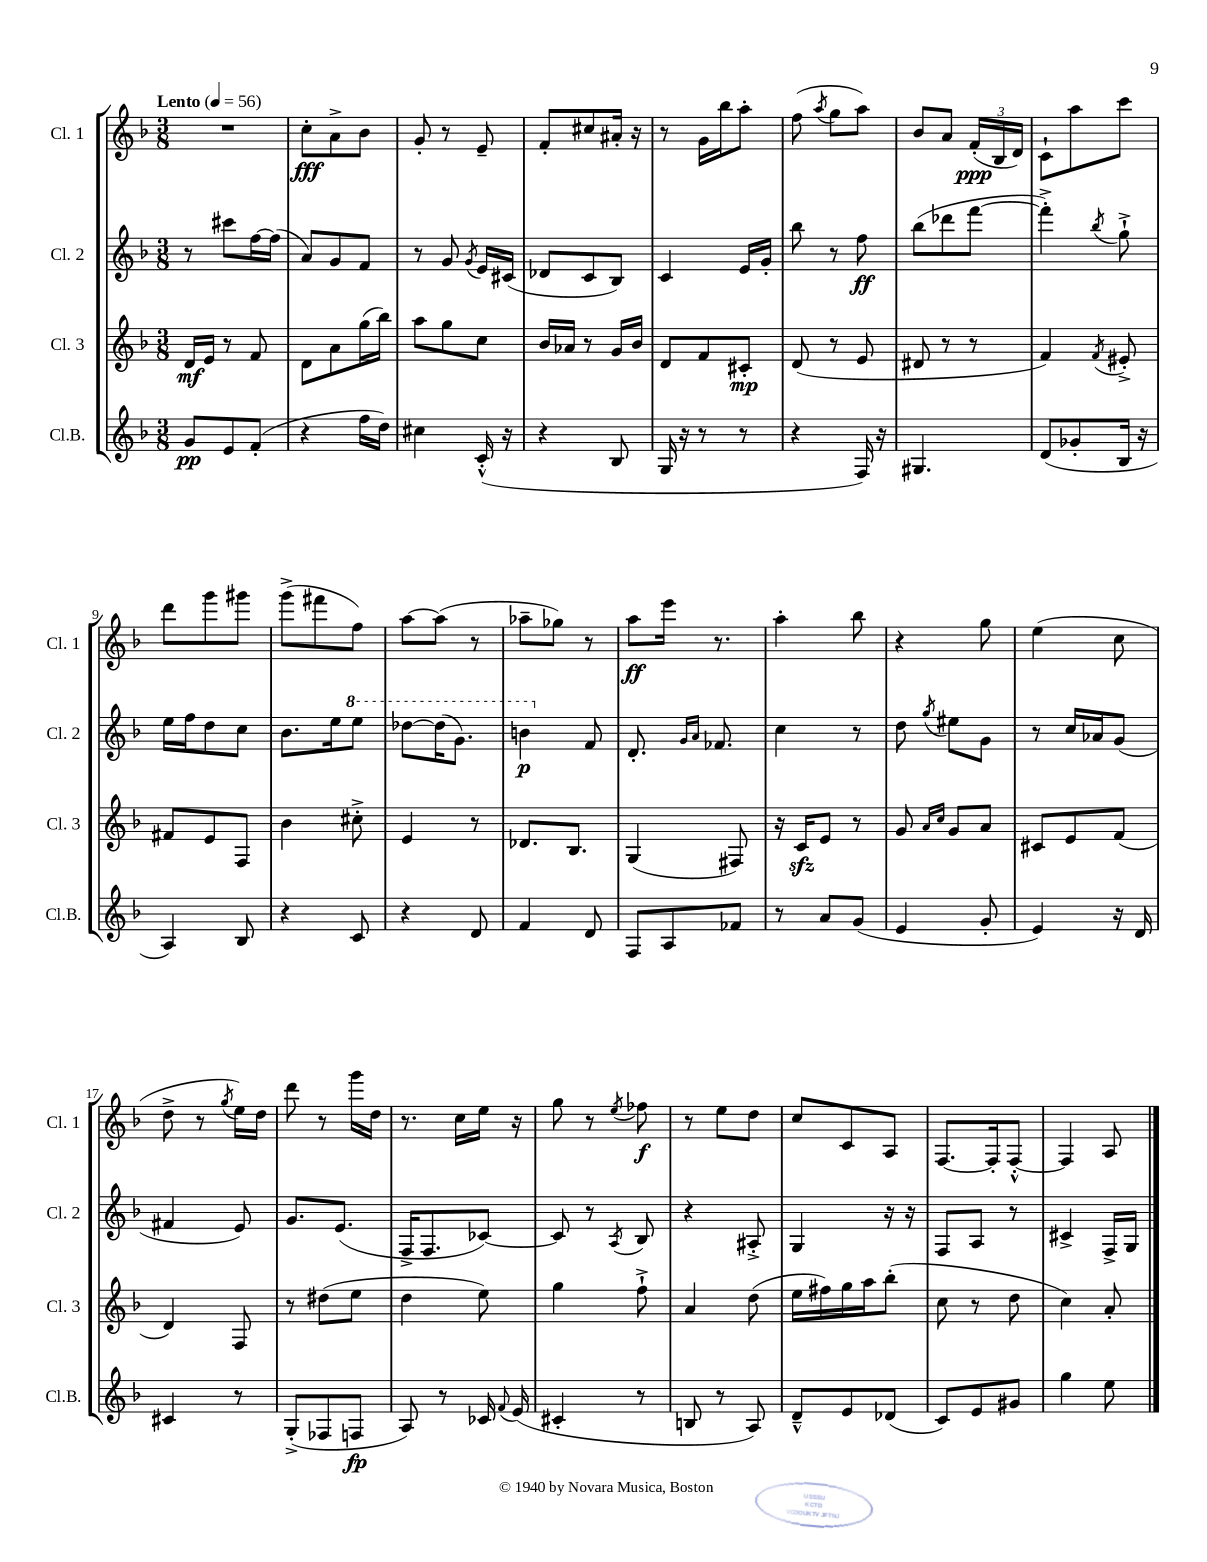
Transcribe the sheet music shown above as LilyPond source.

<<
\new StaffGroup <<
\new Staff = "s0" \with { instrumentName = "Cl. 1" shortInstrumentName = "Cl. 1" } {
    \clef treble \key f \major \numericTimeSignature \time 3/8 \tempo "Lento" 4 = 56
    \autoBeamOff R4. |
    c''8[-.\fff a'8-> bes'8] |
    g'8-. r8 e'8-- |
    f'8[-. cis''8 ais'16]-. r16 |
    r8 g'16[ bes''16 a''8]-. |
    f''8( \acciaccatura { a''8 } g''8[ a''8]) |
    bes'8[ a'8] \tuplet 3/2 { f'16[-.\ppp( bes16 d'16]) } |
    c'8[-! a''8 c'''8] |
    d'''8[ g'''8 gis'''8] |
    g'''8[->( fis'''8 f''8]) |
    a''8[~ a''8]( r8 |
    aes''8[-- ges''8]) r8 |
    a''8[\ff e'''16] r8. |
    a''4-. bes''8 |
    r4 g''8 |
    e''4( c''8 |
    d''8-> r8 \acciaccatura { g''8 } e''16[) d''16] |
    d'''8 r8 g'''16[ d''16] |
    r8. c''16[ e''16] r16 |
    g''8 r8 \acciaccatura { e''8 } fes''8\f |
    r8 e''8[ d''8] |
    c''8[ c'8 a8] |
    f8.[~ f16-. f8]~-.-^ |
    f4 a8 \bar "|." |
}
\new Staff = "s1" \with { instrumentName = "Cl. 2" shortInstrumentName = "Cl. 2" } {
    \clef treble \key f \major \numericTimeSignature \time 3/8
    \autoBeamOff r8 cis'''8[ f''16~ f''16]( |
    a'8[) g'8 f'8] |
    r8 g'8 \acciaccatura { g'8 } e'16[ cis'16]( |
    des'8[ c'8 bes8]) |
    c'4 e'16[ g'16]-. |
    bes''8 r8 f''8\ff |
    bes''8[( des'''8 f'''8]~ |
    f'''4-.->) \acciaccatura { bes''8 } g''8-!-> |
    e''16[ f''16 d''8 c''8] |
    bes'8.[ e''16 \ottava #1 e'''8] |
    des'''8[~ des'''16( g''8.]) |
    b''4\p \ottava #0 f'8 |
    d'8.-. \grace { g'16[ a'16] } fes'8. |
    c''4 r8 |
    d''8 \acciaccatura { g''8 } eis''8[ g'8] |
    r8 c''16[ aes'16 g'8]( |
    fis'4 e'8) |
    g'8.[ e'8.]( |
    f16[-> f8. ces'8]~) |
    ces'8 r8 \acciaccatura { a8 } bes8 |
    r4 ais8-.-> |
    g4 r16 r16 |
    f8[ a8] r8 |
    cis'4-> f16[-> g16] \bar "|." |
}
\new Staff = "s2" \with { instrumentName = "Cl. 3" shortInstrumentName = "Cl. 3" } {
    \clef treble \key f \major \numericTimeSignature \time 3/8
    \autoBeamOff d'16[\mf e'16] r8 f'8 |
    d'8[ a'8 g''16( bes''16]) |
    a''8[ g''8 c''8] |
    bes'16[ aes'16] r8 g'16[ bes'16] |
    d'8[ f'8 cis'8]-.\mp |
    d'8( r8 e'8 |
    dis'8 r8 r8 |
    f'4) \acciaccatura { f'8 } eis'8-.-> |
    fis'8[ e'8 f8] |
    bes'4 cis''8-.-> |
    e'4 r8 |
    des'8.[ bes8.] |
    g4( fis8) |
    r16 c'16[\sfz e'8] r8 |
    g'8 \grace { a'16[ c''16] } g'8[ a'8] |
    cis'8[ e'8 f'8]( |
    d'4) f8 |
    r8 dis''8[( e''8] |
    d''4 e''8) |
    g''4 f''8-!-> |
    a'4 d''8( |
    e''16[ fis''16) g''16 a''16 bes''8]-.( |
    c''8 r8 d''8 |
    c''4) a'8-. \bar "|." |
}
\new Staff = "s3" \with { instrumentName = "Cl.B." shortInstrumentName = "Cl.B." } {
    \clef treble \key f \major \numericTimeSignature \time 3/8
    \autoBeamOff g'8[\pp e'8 f'8]-.( |
    r4 f''16[ d''16]) |
    cis''4 c'16-.-^( r16 |
    r4 bes8 |
    g16 r16 r8 r8 |
    r4 f16) r16 |
    gis4. |
    d'8[( ges'8-. bes16] r16 |
    a4) bes8 |
    r4 c'8 |
    r4 d'8 |
    f'4 d'8 |
    f8[ a8 fes'8] |
    r8 a'8[ g'8]( |
    e'4 g'8-. |
    e'4) r16 d'16 |
    cis'4 r8 |
    g8[-.->( fes8 f8]\fp |
    a8) r8 ces'16 \appoggiatura { f'8 } e'16( |
    cis'4-. r8 |
    b8 r8 a8) |
    d'8[---^ e'8 des'8]( |
    c'8[) e'8 gis'8] |
    g''4 e''8 \bar "|." |
}
>>
>>
